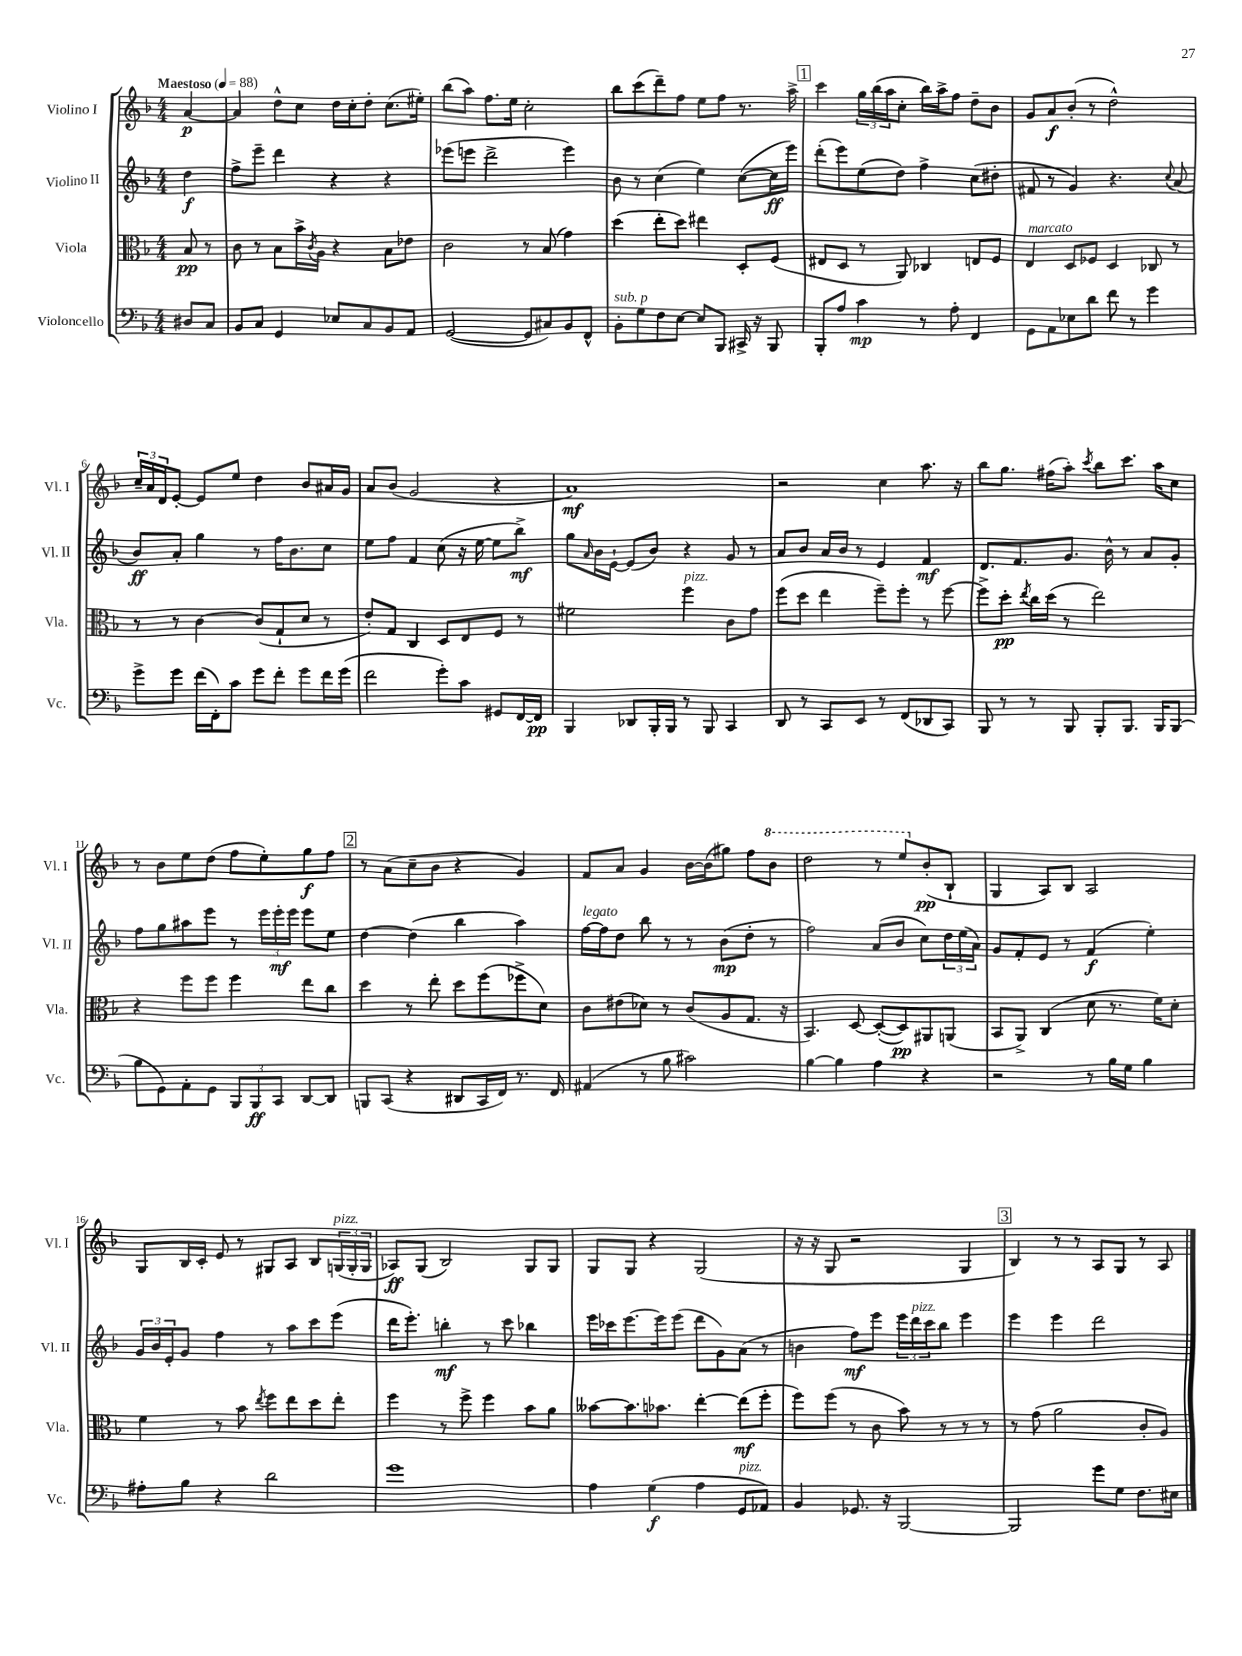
<<
\new StaffGroup <<
\new Staff = "s0" \with { instrumentName = "Violino I" shortInstrumentName = "Vl. I" } {
    \clef treble \key f \major \numericTimeSignature \time 4/4 \partial 4 \tempo "Maestoso" 4 = 88
    a'4~\p |
    a'4 d''8-^ c''8 d''16 c''16-. d''8-. c''8.( eis''16-.) |
    bes''8( a''8) f''8. e''16 c''2-. |
    bes''8 c'''8( d'''8--) f''8 e''8 f''8 r8. a''16-> |
    \mark \markup { \box "1" } c'''4 \tuplet 3/2 { g''16 bes''16( a''16 } c''8-. bes''16) a''16-> f''8 d''8-- bes'8 |
    g'8 a'8\f bes'8-.( r8 d''2-^) |
    \tuplet 3/2 { c''16-- a'16 d'16 } e'8~-. e'8 e''8 d''4 bes'8 ais'16 g'16 |
    a'8 bes'8( g'2 r4 |
    a'1\mf) |
    r2 c''4 a''8. r16 |
    bes''8 g''8. fis''16( a''8-.) \acciaccatura { c'''8 } bes''8 c'''8. a''16 c''8 |
    r8 bes'8 e''8 d''8( f''8 e''8-.) g''8\f f''8 |
    \mark \markup { \box "2" } r8 a'8( c''8-- bes'8 r4 g'4) |
    f'8 a'8 g'4 bes'16~ bes'16( gis''8) f''8 \ottava #1 bes''8 |
    d'''2 r8 e'''8 \ottava #0 bes'8-.\pp( bes8-! |
    g4 a8) bes8 a2 |
    g8 bes16 c'16-. e'8 r8 gis8 a8 bes8 \tuplet 3/2 { g16^\markup { \italic "pizz." }( g16-. g16 } |
    aes8\ff) g8( bes2) g8 g8 |
    g8 g8 r4 g2( |
    r16 r16 g8 r2 g4 |
    \mark \markup { \box "3" } bes4) r8 r8 a8 g8 r8 a8 \bar "|." |
}
\new Staff = "s1" \with { instrumentName = "Violino II" shortInstrumentName = "Vl. II" } {
    \clef treble \key f \major \numericTimeSignature \time 4/4 \partial 4
    d''4\f |
    f''8-> e'''8-- d'''4 r4 r4 |
    ees'''8( e'''8 d'''2-> e'''4) |
    bes'8 r8 c''4( e''4) c''8~( c''16\ff e'''16) |
    \mark \markup { \box "1" } d'''8-.( e'''8) e''8( d''8) f''4-> c''8( dis''8-. |
    fis'8 r8 g'4) r4. \appoggiatura { c''8 } a'8( |
    bes'8\ff) a'8-. g''4 r8 f''16 bes'8. c''8 |
    e''8 f''8 f'4 c''8( r16 e''16~ e''8 bes''8->\mf) |
    g''8 \grace { a'16 } bes'16 e'16~-! e'8( bes'8) r4 g'8 r8 |
    a'8 bes'8 a'16 bes'16 r8 e'4 f'4\mf |
    d'8. f'8. g'8. bes'16-^ r8 a'8 g'8-. |
    f''8 g''8 ais''8 e'''8 r8 \tuplet 3/2 { e'''16 e'''16-.\mf e'''16 } e'''8 e''8 |
    \mark \markup { \box "2" } d''4~ d''4( bes''4 a''4) |
    f''16~^\markup { \italic "legato" } f''16 d''8 bes''8 r8 r8 bes'8\mp( d''8-. r8 |
    f''2) a'8( bes'8 c''8) \tuplet 3/2 { d''16 e''16( a'16) } |
    g'8 f'8-. e'8 r8 f'4\f( e''4-.) |
    \tuplet 3/2 { g'16 bes'16 e'16-. } g'8 f''4 r8 a''8 c'''8 e'''8( |
    d'''16 e'''8.-.) b''4-.\mf r8 c'''8 bes''4 |
    e'''16 ces'''16 e'''8.~ e'''16 e'''8( d'''8 g'8) a'8( r8 |
    b'4 f''8\mf) e'''8 \tuplet 3/2 { e'''16 d'''16^\markup { \italic "pizz." } c'''16 } bes''8 e'''4 |
    \mark \markup { \box "3" } e'''4 e'''4 d'''2 \bar "|." |
}
\new Staff = "s2" \with { instrumentName = "Viola" shortInstrumentName = "Vla." } {
    \clef alto \key f \major \numericTimeSignature \time 4/4 \partial 4
    bes8\pp r8 |
    c'8 r8 bes8 bes'16-> \acciaccatura { c'8 } a16 r4 bes8 ees'8 |
    c'2 r8 bes8( g'4) |
    d''4( e''8-. d''8) eis''4 d8-. f8( |
    \mark \markup { \box "1" } eis8 d8 r8 a,8) ces4 e8 f8 |
    e4^\markup { \italic "marcato" } d8 fes8 d4 ces8 r8 |
    r8 r8 c'4~ c'8( g8-! d'8 r8 |
    e'8-.) g8 c4 d8 e8 f8 r8 |
    fis'2 f''4^\markup { \italic "pizz." } c'8 g'8 |
    f''8( d''8 e''4 f''8--) f''8-. r8 f''8~ |
    f''8-> d''8-.\pp \acciaccatura { e''8 } c''16 d''16( r8 e''2) |
    r4 f''8 f''8 f''4 e''8 c''8 |
    \mark \markup { \box "2" } d''4 r8 e''8-. d''8 f''8( fes''8-> d'8) |
    c'8 eis'8( des'8) r8 c'8( a8 g8. r16 |
    bes,4.) d8~ d8~-.( d8\pp) ais,8 a,8( |
    bes,8 a,8->) c4( d'8 r8. f'16) d'8-. |
    f'4 r8 bes'8 \acciaccatura { e''8 } f''8 e''8 d''8 e''8-. |
    f''4 r8 f''8-> f''4 bes'8 a'8 |
    beses'8~ beses'8. bes'8. e''4~-. e''8\mf( f''8-. |
    f''8) f''8( r8 c'8 bes'8) r8 r8 r8 |
    \mark \markup { \box "3" } r8 g'8( a'2 c'8-. a8) \bar "|." |
}
\new Staff = "s3" \with { instrumentName = "Violoncello" shortInstrumentName = "Vc." } {
    \clef bass \key f \major \numericTimeSignature \time 4/4 \partial 4
    dis8 c8 |
    bes,8 c8 g,4 ees8 c8 bes,8 a,8 |
    g,2~( g,8 cis8) bes,8 f,8-^ |
    bes,8-.^\markup { \italic "sub. p" } g8 f8 e8~ e8 bes,,8 cis,16-> r16 bes,,8 |
    \mark \markup { \box "1" } bes,,8-. a8 c'4\mp r8 a8-. f,4 |
    g,8 a,8 ees8 d'8 f'8 r8 g'4 |
    g'8-> g'8 f'16( f,16-.) c'8 g'8 f'8-. g'8 f'16 g'16( |
    f'2 g'8-.) c'8 gis,8 f,16~ f,16\pp |
    bes,,4 des,8 bes,,16-. bes,,16 r8 bes,,8 c,4 |
    d,8 r8 c,8 e,8 r8 f,8( des,8 c,8) |
    bes,,8 r8 r8 bes,,8 bes,,8-. bes,,8. bes,,16 bes,,8( |
    bes8 g,8) a,8-. g,8 \tuplet 3/2 { bes,,8 bes,,8\ff c,8 } d,8~ d,8 |
    \mark \markup { \box "2" } b,,8 c,8( r4 dis,8 c,16 f,16) r8. f,16 |
    ais,4( r8 bes8 cis'2) |
    bes4~ bes4 a4 r4 |
    r2 r8 bes16 g16 bes4 |
    ais8-. bes8 r4 d'2 |
    g'1 |
    a4 g4\f( a4 g,8^\markup { \italic "pizz." } aes,8) |
    bes,4 ges,8. r16 bes,,2~ |
    \mark \markup { \box "3" } bes,,2 g'8 g8 f8. eis16 \bar "|." |
}
>>
>>
